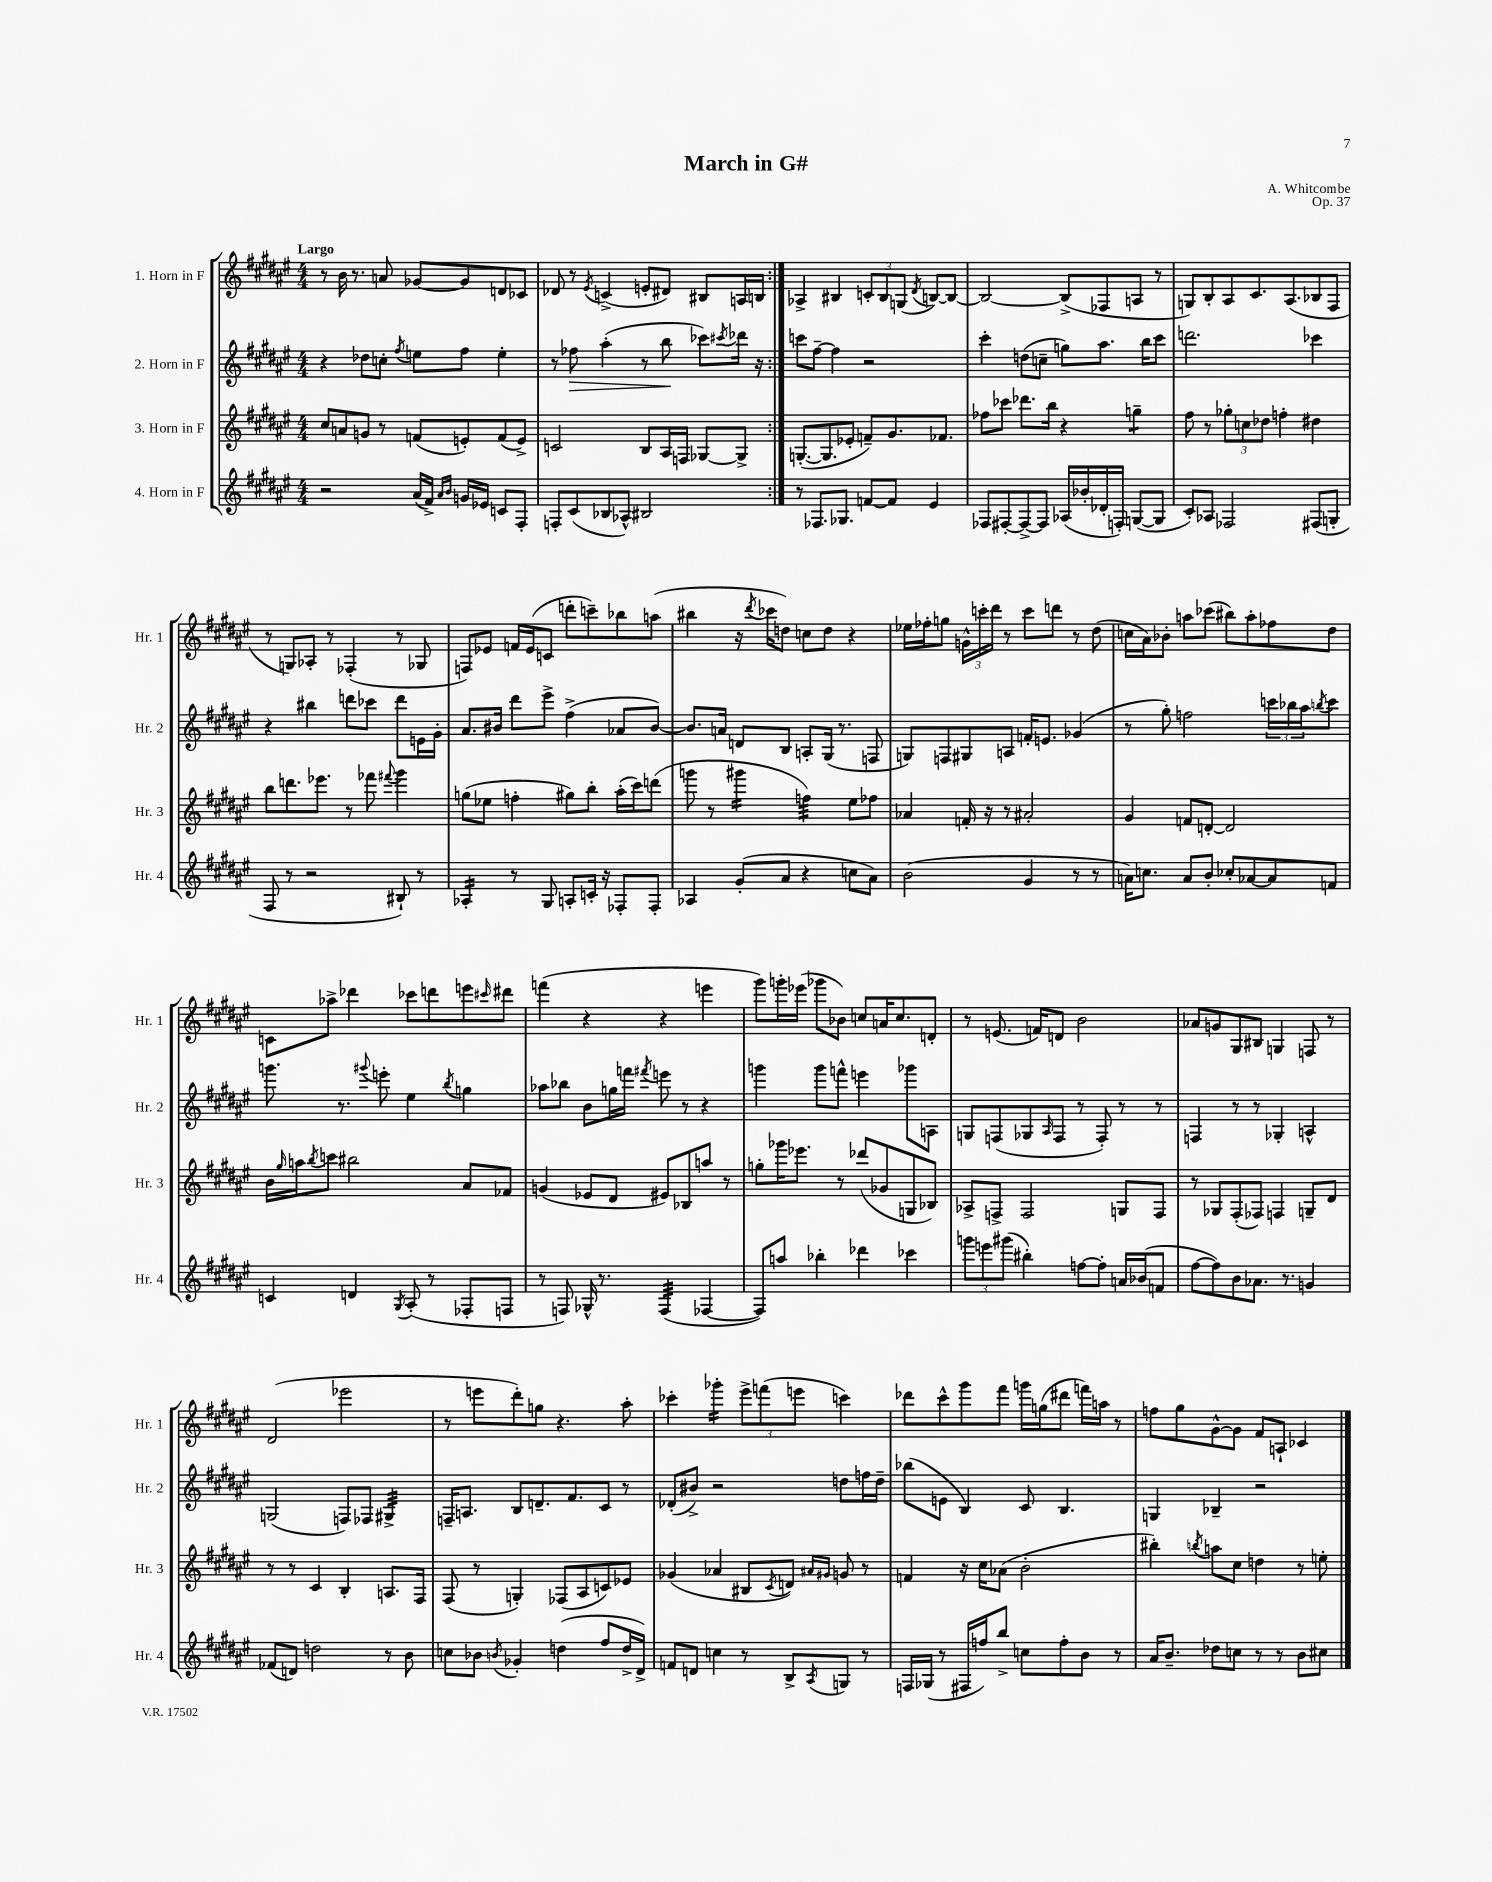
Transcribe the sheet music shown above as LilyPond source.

\header { title = "March in G#" composer = "A. Whitcombe" opus = "Op. 37" }
<<
\new StaffGroup <<
\new Staff = "s0" \with { instrumentName = "1. Horn in F" shortInstrumentName = "Hr. 1" } {
    \clef treble \key fis \major \numericTimeSignature \time 4/4 \tempo "Largo"
    \repeat volta 2 { r8 b'16 r8. a'8 ges'8~ ges'8 d'8 ces'8 |
    des'8 r8 \acciaccatura { eis'8 } c'4->( e'8-. dis'8) bis8 a16 b16 | }
    aes4-> bis4 \tuplet 3/2 { c'8-. bis8 g8( } \acciaccatura { dis'8 } b8~) b8~ |
    b2~ b8->( fes8 a8 r8 |
    g8) b8-. ais8 cis'8. ais8.( bes8 fis8 |
    r8 g8) aes8-. r8 fes4-.( r8 ges8 |
    f8) ees'8 f'16 ees'16( c'8 d'''8-. c'''8--) bes''8 a''8( |
    bis''4 r16 \acciaccatura { dis'''8 } ces'''16 d''8) c''8 d''8 r4 |
    ees''16 fes''16-. g''8 \tuplet 3/2 { g'16-^ c'''16-. dis'''16 } r8 c'''8 d'''8 r8 dis''8( |
    c''16 ais'16) bes'8-. a''8 ces'''8( bis''8) a''8-. fes''8 dis''8 |
    c'8 aes''8-> des'''4 ces'''8 d'''8 e'''8 \grace { cis'''16 } dis'''8 |
    f'''4( r4 r4 e'''4 |
    gis'''8) g'''16-. ees'''16( ges'''8 bes'8) c''8 a'16 c''8. d'8-. |
    r8 e'8.( f'16) d'8 b'2 |
    aes'8 g'8 gis8 bis8 g4 f8 r8 |
    dis'2( ees'''2 |
    r8 e'''8 dis'''8-.) g''8 r4. ais''8-. |
    ces'''4-. ges'''4:16-. \tuplet 3/2 { eis'''8-> f'''8( e'''8 } c'''4) |
    des'''8 cis'''8-^ gis'''8 fis'''8 g'''16 g''16( dis'''8 f'''16) a''16 r8 |
    f''8 gis''8 gis'8~-^ gis'8 fis'8 a8-! ces'4 \bar "|." |
}
\new Staff = "s1" \with { instrumentName = "2. Horn in F" shortInstrumentName = "Hr. 2" } {
    \clef treble \key fis \major \numericTimeSignature \time 4/4
    \repeat volta 2 { r4 des''8 c''8-. \acciaccatura { fis''8 } e''8 fis''8 e''4-. |
    r8 fes''8\> ais''4-.( r8 b''8\! ces'''8) \acciaccatura { cis'''8 } des'''16 r16 | }
    c'''8 fis''8~-- fis''4 r2 |
    cis'''4-. d''8( c''8-- g''8) ais''8. b''16 cis'''8 |
    d'''2. ces'''4 |
    r4 bis''4 d'''8 ces'''8 d'''8 e'16 gis'16-. |
    ais'8. bis'16 dis'''8 eis'''8-> fis''4->( aes'8 bis'8~) |
    bis'8. a'16 d'8 b8 a8-. gis16( r8. f8 |
    g8) f8 gis8 a8 f'16-. e'8. ges'4( |
    r8 gis''8-.) f''2 \tuplet 3/2 { c'''16 bes''16 ais''16 } \acciaccatura { b''8 } c'''8 |
    g'''8. r8. \appoggiatura { gis'''8 } e'''8-. eis''4 \acciaccatura { b''8 } g''4 |
    aes''8 bes''8 b'8 g''16 f'''16 \acciaccatura { fis'''8 } e'''8 r8 r4 |
    g'''4 g'''8 f'''8-^ e'''4 ges'''8 a8 |
    g8 f8( ges8 \grace { ais16 } f8 r8 f8-.) r8 r8 |
    f4 r8 r8 ges4-. a4-^ |
    g2( f8) fes8 gis4:32-> |
    f16-- a8. b8 d'8.-- fis'8. cis'8 r8 |
    des'8-.( bis'8->) r2 d''8 f''16 d''16-- |
    bes''8( e'8 b4) cis'8 b4. |
    g4 bes4-- r2 \bar "|." |
}
\new Staff = "s2" \with { instrumentName = "3. Horn in F" shortInstrumentName = "Hr. 3" } {
    \clef treble \key fis \major \numericTimeSignature \time 4/4
    \repeat volta 2 { cis''8 a'8 g'8 r8 f'8( e'8-.) f'8( e'8->) |
    c'2 b8 ais16 f16 ges8~ ges8-> | }
    g8.~-.( g8. ees'8-. f'8--) gis'8. fes'8. |
    fes''8 ces'''8 des'''8. b''16 r4 g''4:8-- |
    fis''8 r8 \tuplet 3/2 { ges''8-. c''8 des''8 } f''4-. dis''4 |
    b''8 d'''8. ees'''8. r8 fes'''8 \appoggiatura { fis'''8 } gis'''4 |
    g''8( ees''8 f''4-. gis''8) b''8-. ais''16-.( cis'''16) d'''8( |
    g'''8 r8 gis'''4:16 f''4:32) eis''8 fes''8 |
    aes'4 f'16-. r16 r8 ais'2-. |
    gis'4 f'8 d'8~-. d'2 |
    b'16 \grace { gis''16 } a''16 \acciaccatura { b''8 } c'''8 bis''2 ais'8 fes'8 |
    g'4( ees'8 dis'8 eis'8) bes8 a''8 r8 |
    g''8-. ges'''16 ees'''8. r8 des'''8( ges'8 g8 bes8) |
    aes8-> f8-> f2 g8 f8 |
    r8 ges8 fis8-.( fes8) f4 g8-- dis'8 |
    r8 r8 cis'4 b4-. a8. fis16 |
    fis8( r8 g4-.) fes8( ais8 c'8) ees'8 |
    ges'4( aes'4 bis8 \acciaccatura { cis'8 } d'8) \grace { ais'16 gis'16 } g'8 r8 |
    f'4 r16 cis''16 aes'8( b'2-. |
    bis''4-.) \acciaccatura { b''8 } a''8 cis''8 d''4 r8 e''8-. \bar "|." |
}
\new Staff = "s3" \with { instrumentName = "4. Horn in F" shortInstrumentName = "Hr. 4" } {
    \clef treble \key fis \major \numericTimeSignature \time 4/4
    \repeat volta 2 { r2 ais'16( fis'16->) \grace { ais'16 b'16 } g'16 ees'16 c'8 fis8-. |
    f8-. cis'8( bes8 aes8-^) bis2 | }
    r8 fes8. ges8. f'8~ f'8 eis'4 |
    fes8 fis8~-. fis8~-> fis8 aes16( bes'16-. des'16-. f16-.) g8~( g8 |
    cis'8-.) aes8 fes2 fis8( g8-. |
    fis8 r8 r2 bis8-!) r8 |
    aes4:16-. r8 gis8 a8-. c'16-. r16 fes8-. fes8-. |
    aes4 gis'8-.( ais'8 r4 c''8 ais'8) |
    b'2( gis'4 r8 r8 |
    a'16) c''8. a'8 b'8-. ces''8-. aes'8~ aes'8 f'8 |
    c'4 d'4 \acciaccatura { gis8 } ais8-.( r8 fes8-. f8 |
    r8 f8) ges16-^ r8. f4:32( fes4~ |
    fes8) a''8 bes''4-. des'''4 ces'''4 |
    \tuplet 3/2 { g'''8 e'''8 gis'''8( } bis''4-.) f''8~ f''8-. a'16 bes'16( f'8 |
    fis''8~ fis''8) b'8 aes'8. r8. g'4 |
    fes'8( d'8) d''2 r8 b'8 |
    c''8 bes'8 \acciaccatura { b'8 } ges'4-. d''4( fis''8 d''16-> dis'16->) |
    f'8 d'8 c''4 r8 b8-> \acciaccatura { ais8 } g8 r8 |
    f16 ges16( r8 fis16 f''16) b''8-> c''8 f''8-. b'8 r8 |
    ais'16 b'8.-- des''8 c''8 r8 r8 b'8 cis''8 \bar "|." |
}
>>
>>
\layout { \context { \Score \remove "Bar_number_engraver" } }
